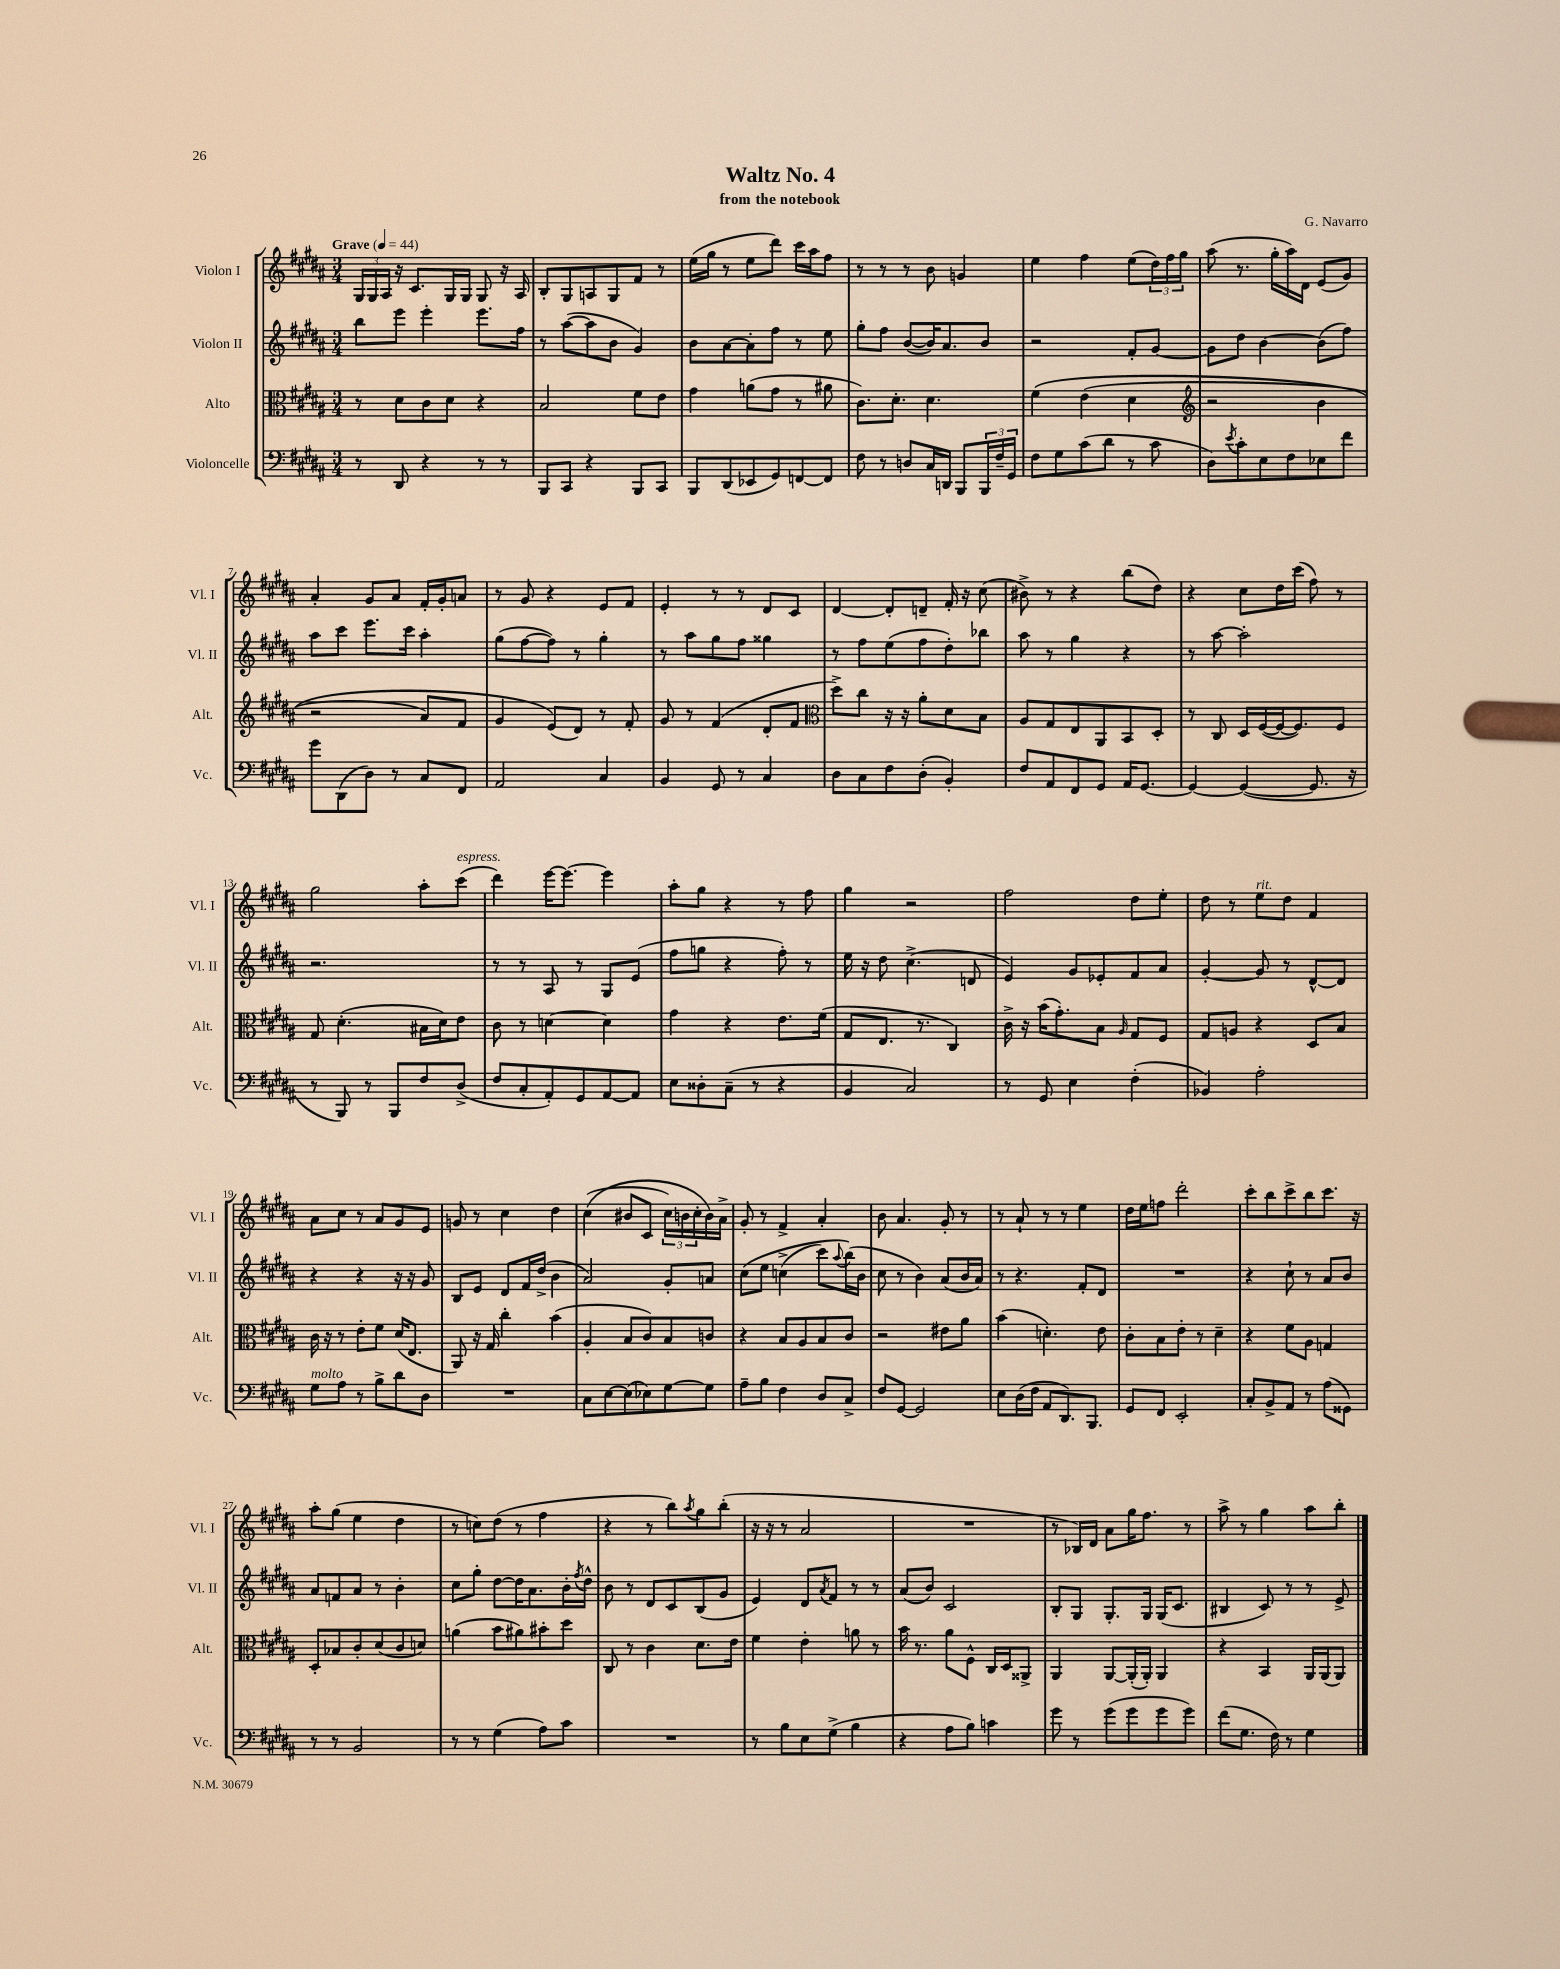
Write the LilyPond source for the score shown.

\header { title = "Waltz No. 4" composer = "G. Navarro" subtitle = "from the notebook" }
<<
\new StaffGroup <<
\new Staff = "s0" \with { instrumentName = "Violon I" shortInstrumentName = "Vl. I" } {
    \clef treble \key b \major \numericTimeSignature \time 3/4 \tempo "Grave" 4 = 44
    \tuplet 3/2 { gis16 gis16 ais16 } r16 cis'8. gis16 gis16 gis8 r16 ais16 |
    b8-. gis8 a8 gis8 fis'8 r8 |
    e''16( gis''16 r8 e''8 dis'''8) cis'''16 ais''16 fis''8 |
    r8 r8 r8 b'8 g'4 |
    e''4 fis''4 e''8( \tuplet 3/2 { dis''16) fis''16 gis''16 } |
    ais''8( r8. gis''16-. ais''16) dis'16 e'8( gis'8) |
    ais'4-. gis'8 ais'8 fis'16-. gis'16-. a'8 |
    r8 gis'8 r4 e'8 fis'8 |
    e'4-. r8 r8 dis'8 cis'8 |
    dis'4~ dis'8-. d'8-- fis'16-. r16 cis''8( |
    bis'8->) r8 r4 b''8( dis''8) |
    r4 cis''8 dis''16 cis'''16( fis''8) r8 |
    gis''2 ais''8-. cis'''8^\markup { \italic "espress." }( |
    dis'''4) e'''16~ e'''8.~ e'''4 |
    ais''8-. gis''8 r4 r8 fis''8 |
    gis''4 r2 |
    fis''2 dis''8 e''8-. |
    dis''8 r8 e''8^\markup { \italic "rit." } dis''8 fis'4 |
    ais'8 cis''8 r8 ais'8 gis'8 e'8 |
    g'8 r8 cis''4 dis''4 |
    cis''4(\( bis'8 cis'8 \tuplet 3/2 { cis''16) b'16 cis''16-. } b'16\) ais'16-> |
    gis'8-. r8 fis'4-> ais'4-. |
    b'8 ais'4. gis'8-. r8 |
    r8 ais'8-! r8 r8 e''4 |
    dis''16 e''16 f''8 dis'''2-. |
    cis'''8-. b''8 cis'''8-> b''8 cis'''8. r16 |
    ais''8-. gis''8( e''4 dis''4 |
    r8 c''8) dis''8( r8 fis''4 |
    r4 r8 b''8) \acciaccatura { ais''8 } gis''8 b''8-.( |
    r16 r16 r8 ais'2 |
    R2. |
    r8 bes16) dis'16 ais'8 gis''16 fis''8. r8 |
    ais''8-> r8 gis''4 ais''8 b''8-. \bar "|." |
}
\new Staff = "s1" \with { instrumentName = "Violon II" shortInstrumentName = "Vl. II" } {
    \clef treble \key b \major \numericTimeSignature \time 3/4
    b''8 e'''8 e'''4-. e'''8. fis''16 |
    r8 ais''8~( ais''8 b'8 gis'4) |
    b'8 ais'8~ ais'8-. fis''8 r8 e''8 |
    gis''8-. fis''8 b'8~( b'16) ais'8. b'8 |
    r2 fis'8-. gis'8~ |
    gis'8 dis''8 b'4~ b'8( fis''8) |
    ais''8 cis'''8 e'''8. cis'''16 ais''4-. |
    gis''8( fis''8~ fis''8) r8 gis''4-. |
    r8 ais''8 gis''8 fis''8 gisis''4 |
    r8 fis''8 e''8( fis''8 dis''8-.) bes''8 |
    ais''8 r8 gis''4 r4 |
    r8 ais''8~ ais''2-. |
    r2. |
    r8 r8 ais8 r8 gis8 e'8( |
    fis''8 g''8 r4 fis''8-.) r8 |
    e''16 r16 dis''8 cis''4.->( d'8 |
    e'4) gis'8 ees'8-. fis'8 ais'8 |
    gis'4~-. gis'8 r8 dis'8~-^ dis'8 |
    r4 r4 r16 r16 gis'8 |
    b8 e'8 dis'8 fis'16 dis''16->( b'4 |
    ais'2) gis'8-. a'8 |
    cis''8\( e''8 c''4->( cis'''8) \appoggiatura { ais''8 } b''16(\) b'16 |
    cis''8 r8 b'4) ais'8( b'16 ais'16) |
    r8 r4. fis'8-. dis'8 |
    R2. |
    r4 cis''8-! r8 ais'8 b'8 |
    ais'8 f'8 ais'8 r8 b'4-. |
    cis''8 gis''8-. dis''8~ dis''16 ais'8. b'16-. \acciaccatura { fis''8 } dis''16-^ |
    b'8 r8 dis'8 cis'8 b8( gis'8 |
    e'4) dis'8 \acciaccatura { ais'8 } fis'8 r8 r8 |
    ais'8( b'8) cis'2 |
    b8-. gis8 gis8.-. gis16 gis16( cis'8. |
    bis4 cis'8) r8 r8 e'8-> \bar "|." |
}
\new Staff = "s2" \with { instrumentName = "Alto" shortInstrumentName = "Alt." } {
    \clef alto \key b \major \numericTimeSignature \time 3/4
    r8 dis'8 cis'8 dis'8 r4 |
    b2 fis'8 e'8 |
    gis'4 a'8( gis'8 r8 ais'8 |
    cis'8.) dis'8.-. dis'4. |
    fis'4\( e'4( dis'4 |
    \clef treble r2 b'4 |
    r2 ais'8) fis'8 |
    gis'4 e'8(\) dis'8) r8 fis'8-. |
    gis'8 r8 fis'4( dis'8-. fis'8 |
    \clef alto dis''8->) cis''8 r16 r16 ais'8-. dis'8 b8 |
    ais8 gis8 e8 ais,8 b,8 dis8-. |
    r8 cis8 dis16 fis16~( fis16~ fis8.) fis8 |
    gis8 dis'4.-.( bis16 dis'16) e'8 |
    cis'8 r8 d'4~ d'4 |
    gis'4 r4 e'8. fis'16( |
    gis8 e8. r8. cis4) |
    cis'16-> r16 b'16( gis'8.-.) b8 \grace { ais16 } gis8 fis8 |
    gis8 a8 r4 dis8 b8 |
    cis'16 r16 r8 e'8-. fis'8 dis'16( e8. |
    ais,8) r16 gis16 cis''4-. b'4( |
    ais4-. b8 cis'8) b8 c'8 |
    r4 b8 ais8 b8 cis'8 |
    r2 eis'8 ais'8 |
    b'4( d'4.-.) e'8 |
    cis'8-. b8 e'8-. r8 dis'4-- |
    r4 fis'8 ais8 g4 |
    dis8-. bes8 cis'8-. dis'8( cis'8 d'8) |
    a'4( b'8 ais'8) bis'8-. dis''8 |
    cis8 r8 cis'4 dis'8. e'16 |
    fis'4 e'4-. a'8 r8 |
    b'16 r8. ais'8 fis8-^ cis16 dis16 aisis,8-> |
    ais,4 ais,8~ ais,16-.( ais,16-.) ais,4 |
    r4 b,4 ais,16 ais,16( ais,8) \bar "|." |
}
\new Staff = "s3" \with { instrumentName = "Violoncelle" shortInstrumentName = "Vc." } {
    \clef bass \key b \major \numericTimeSignature \time 3/4
    r8 dis,8 r4 r8 r8 |
    b,,8 cis,8 r4 b,,8 cis,8 |
    b,,8 dis,8( ees,8 gis,8) f,8~ f,8 |
    fis8 r8 d8 cis16 d,16 b,,8 \tuplet 3/2 { b,,16 fis16-- gis,16 } |
    fis8 gis8 cis'8( dis'8 r8 cis'8 |
    dis8) \acciaccatura { e'8 } cis'8-. e8 fis8 ees8 fis'8 |
    gis'8 dis,8( dis8) r8 cis8 fis,8 |
    ais,2 cis4 |
    b,4 gis,8 r8 cis4 |
    dis8 cis8 fis8 dis8-.( b,4-.) |
    fis8 ais,8 fis,8 gis,8 ais,16 gis,8.~ |
    gis,4~ gis,4~( gis,8. r16 |
    r8 b,,8) r8 b,,8 fis8 dis8->( |
    fis8 cis8-. ais,8-.) gis,8 ais,8~ ais,8 |
    e8 disis8-. cis8--( r8 r4 |
    b,4 cis2) |
    r8 gis,8 e4 fis4-.( |
    bes,4) ais2-. |
    gis8^\markup { \italic "molto" } ais8 r8 b8-> dis'8 dis8 |
    R2. |
    cis8 e8~ e8( ees8) gis8~ gis8 |
    ais8-- b8 fis4 dis8 cis8-> |
    fis8 gis,8~ gis,2 |
    e8 dis16( fis16 ais,8 dis,8.) b,,8. |
    gis,8 fis,8 e,2-. |
    cis8-. b,8-> ais,8 r8 ais8( gisis,8) |
    r8 r8 b,2 |
    r8 r8 gis4( ais8) cis'8 |
    R2. |
    r8 b8 e8 gis8->( b4 |
    r4 ais8 b8) c'4 |
    gis'8 r8 gis'8( gis'8 gis'8 gis'8) |
    fis'8( gis8. fis16) r8 gis4 \bar "|." |
}
>>
>>
